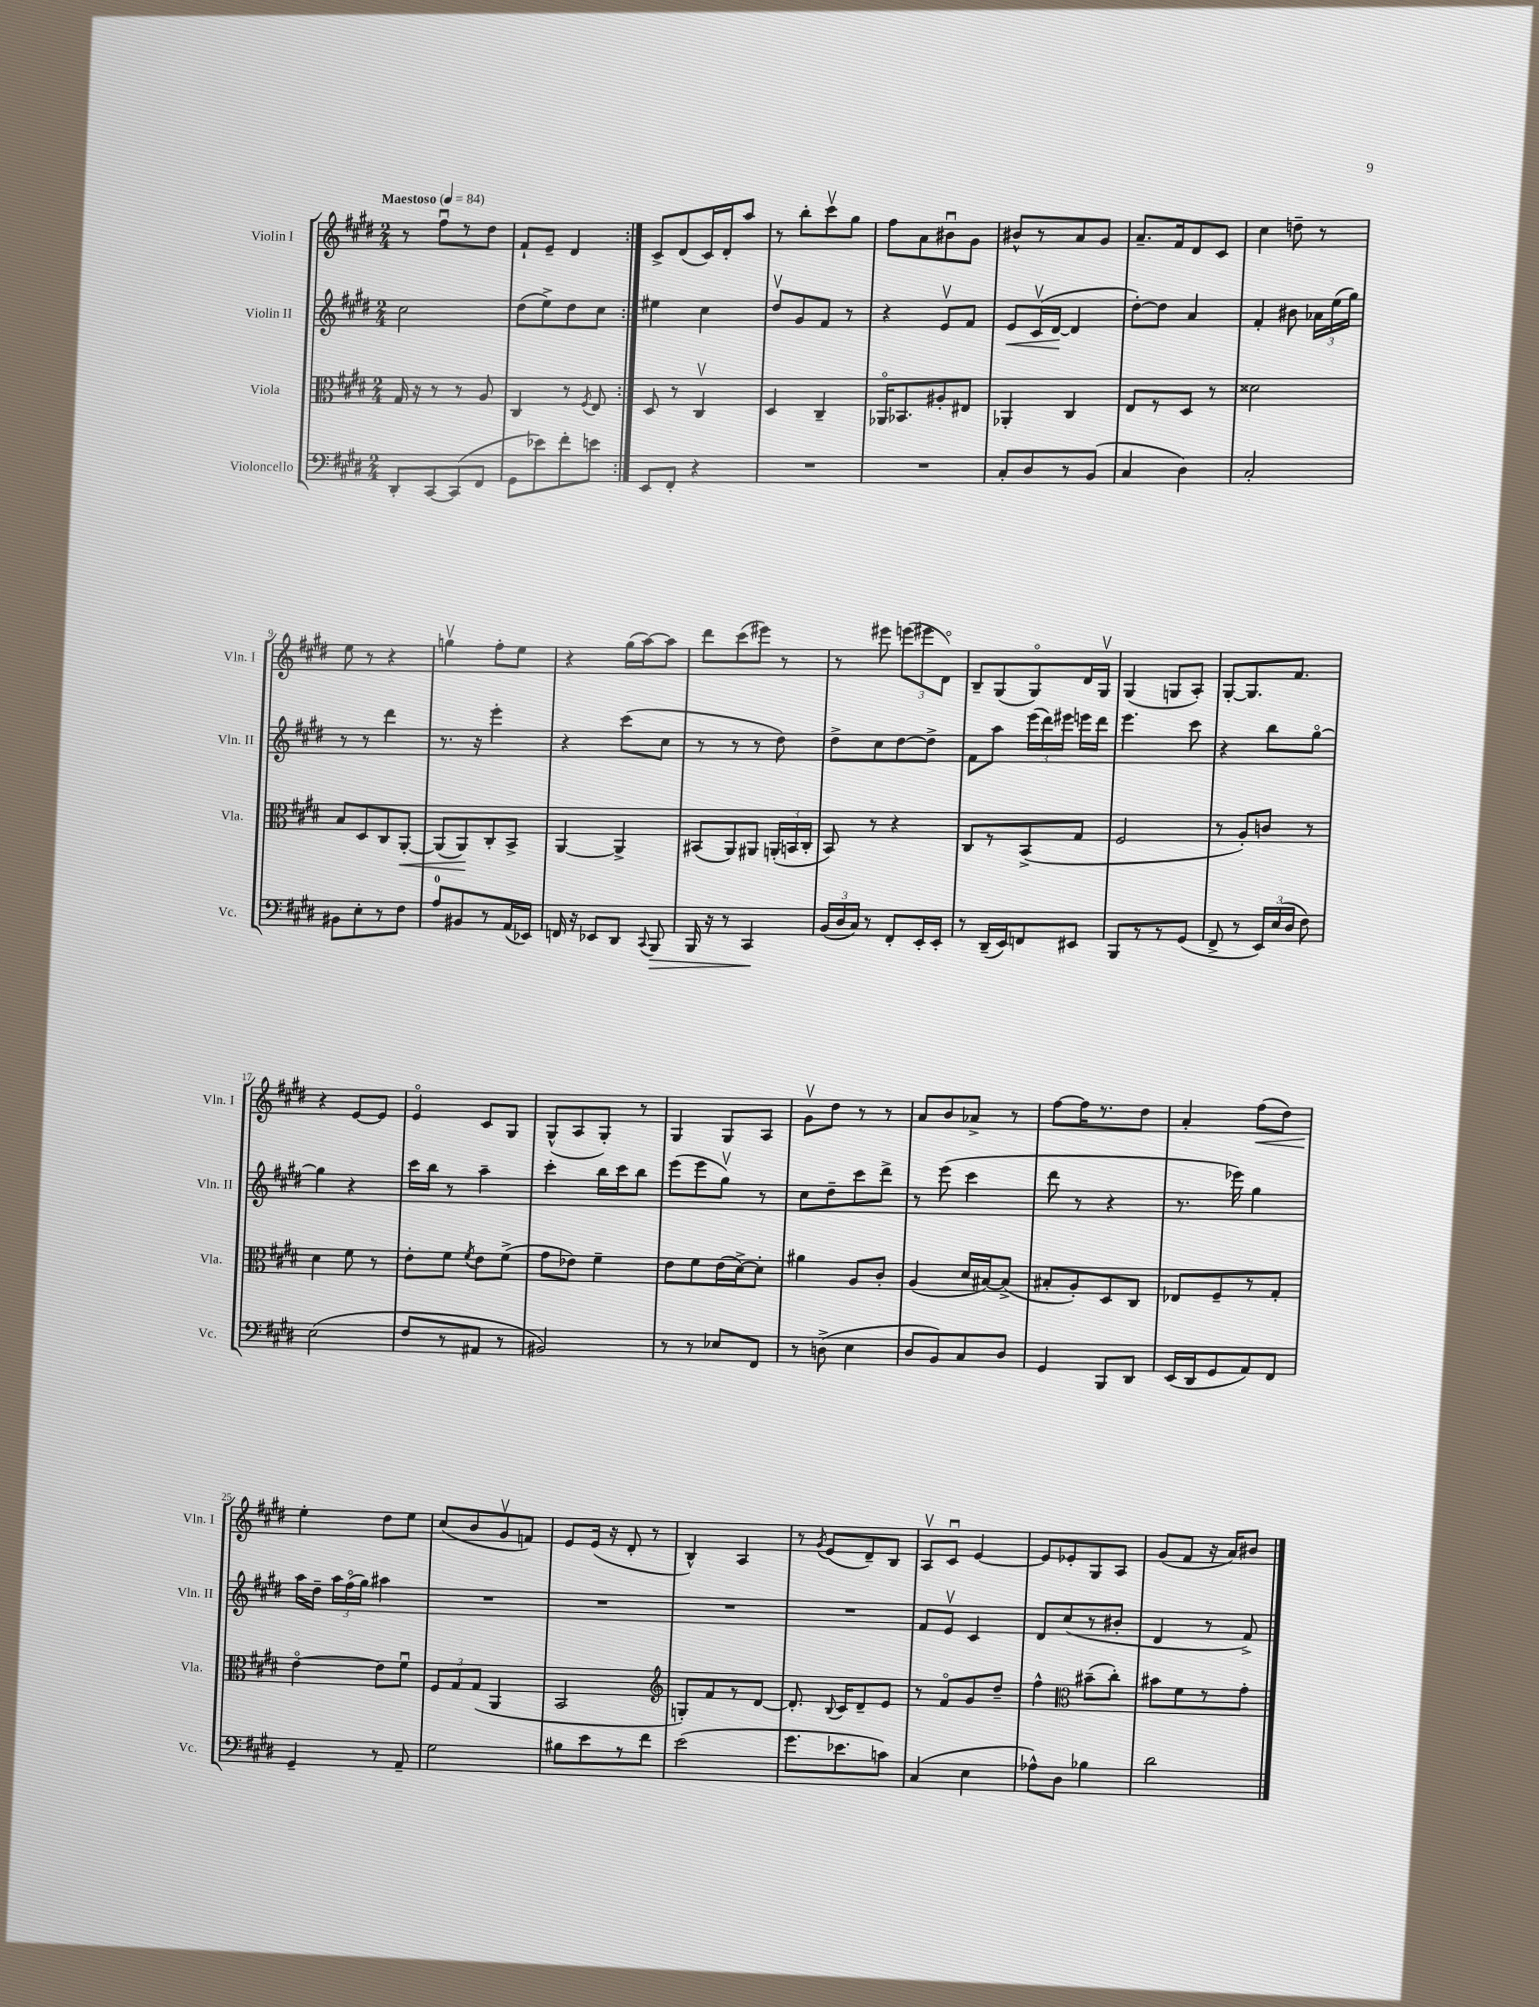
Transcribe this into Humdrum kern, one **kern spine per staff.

**kern	**kern	**kern	**kern
*staff4	*staff3	*staff2	*staff1
*clefF4	*clefC3	*clefG2	*clefG2
*k[f#c#g#d#]	*k[f#c#g#d#]	*k[f#c#g#d#]	*k[f#c#g#d#]
*M2/4	*M2/4	*M2/4	*M2/4
*MM84	*MM84	*MM84	*MM84
8DD#'	16G#	2cc#	8r
.	16r	.	.
[8CC#	8r	.	8ff#u
(8CC#]	8r	.	8r
8FF#	8A	.	8dd#
=	=	=	=
8GG#	4C#	(8dd#	8f#`
8e-)	.	8ee^)	8e~
8f#'	8r	8dd#	4d#
.	8qF#	.	.
8e	8E	8cc#	.
=:|!	=:|!	=:|!	=:|!
8EE	8D#	4ee#	8c#^
8FF#'	8r	.	(8d#
4r	4C#v	4cc#	16c#)
.	.	.	16d#'
.	.	.	8aa
=	=	=	=
2r	4D#	8dd#v	8r
.	.	8g#	8bb'
.	4C#~	8f#	8ccc#v
.	.	8r	8gg#
=	=	=	=
2r	16AA-o	4r	8ff#
.	8.BB-	.	.
.	.	.	8a
.	8A#'	8ev	8b#u
.	8E#	8f#	8g#
=	=	=	=
8C#'	4AA-'	8e	8b#^^
8D#	.	(16c#v	8r
.	.	[16d#	.
8r	4C#	4d#]	8a
(8BB	.	.	8g#
=	=	=	=
4C#	8E	[8dd#')	8.a~
.	8r	8dd#]	.
.	.	.	16f#
4D#)	8D#	4a	8d#
.	8r	.	8c#
=	=	=	=
2C#'	2d##	4f#'	4cc#
.	.	8b#	8dd~
.	.	24a-	8r
.	.	(24ee	.
.	.	24gg#)	.
=	=	=	=
8BB#	8B	8r	8ee
8E'	8D#	8r	8r
8r	8C#	4ddd#	4r
8F#	[8AA'	.	.
=	=	=	=
8A	(8AA]	8.r	4ggv
8BB#	8AA)	.	.
.	.	16r	.
8r	8C#'	4eee'	8ff#'
(16AA	8BB^	.	8ee
16EE-)	.	.	.
=	=	=	=
16FF	[4AA	4r	4r
16r	.	.	.
8EE-	.	.	.
8DD#	4AA^]	(8ccc#	(16gg#
.	.	.	[16aa)
8qqCC#	.	.	.
8BBB	.	8cc#	8aa]
=	=	=	=
16BBB	(8BB#	8r	8ddd#
16r	.	.	.
8r	8AA)	8r	(8ccc#
4CC#	8AA#	8r	8eee#)
.	(24AA'	8dd#)	8r
.	24BB	.	.
.	24C#'	.	.
=	=	=	=
(24BB	8BB)	8dd#^	8r
24D#	.	.	.
24C#)	.	.	.
8r	8r	8cc#	8eee#
8FF#'	4r	[8dd#	(12eee
.	.	.	12eee#
16EE'	.	8dd#^]	.
.	.	.	12d#o)
16EE'	.	.	.
=	=	=	=
8r	8C#	8f#	8B~
(16DD#~	8r	8aa	(8G#
16EE)	.	.	.
8FF	(8BB^	(24eee	8G#o)
.	.	24ddd#)	.
.	.	24eee#	.
8EE#	8G#	16eee	16d#
.	.	16ddd#	16G#v
=	=	=	=
8BBB	2F#	4.eee	(4G#
8r	.	.	.
8r	.	.	8G
(8GG#	.	8ccc#	8A')
=	=	=	=
8FF#^	8r	4r	[8G#'
8r	8A')	.	8.G#]
24EE)	8c	8bb	.
(24E	.	.	.
.	.	.	8.f#
24D#	.	.	.
8F#)	8r	[8gg#o	.
=	=	=	=
(2E	4d#	4gg#]	4r
.	8f#	4r	[8e
.	8r	.	8e]
=	=	=	=
8F#	8e'	16ccc#	4eo
.	.	16bb	.
8r	8f#	8r	.
.	8qf#	.	.
8AA#	8e	4aa~	8c#
8r	(8f#^	.	8G#
=	=	=	=
2BB#)	8g#	4ccc#'	(8G#^^
.	8e-)	.	8A
.	4f#~	16bb	8G#')
.	.	16ccc#	.
.	.	8bb	8r
=	=	=	=
8r	8e	(8eee	4G#
8r	8f#	8eee	.
8E-	(16e	8gg#v)	8G#
.	[16d#^)	.	.
8FF#	8d#']	8r	8A
=	=	=	=
8r	4a#	8cc#	8g#v
(8D^	.	8dd#~	8dd#
4E	8A	8ccc#	8r
.	8c#'	8ddd#^	8r
=	=	=	=
8D#	(4A	8r	8a
8BB)	.	(8eee	8b
8C#	16d#	4ccc#	8a-^
.	[16B#)	.	.
8D#	(8B#^]	.	8r
=	=	=	=
4GG#	8B#'	8ddd#	[8ff#
.	8A')	8r	16ff#]
.	.	.	8.r
8BBB	8D#	4r	.
8DD#	8C#	.	8dd#
=	=	=	=
(16EE	8E-	8.r	4a'
16DD#	.	.	.
8GG#	8F#~	.	.
.	.	16eee-)	.
8AA)	8r	4gg#	(8ff#
8FF#	8G#'	.	8dd#)
=	=	=	=
4GG#~	[4eo	16aa	4ee'
.	.	16dd#~	.
.	.	24aa	.
.	.	(24ff#o	.
.	.	24gg#)	.
8r	8e]	4aa#	8dd#
8AA~	8f#u	.	8ee
=	=	=	=
2G#	12F#	2r	(8cc#
.	12G#	.	.
.	.	.	8b
.	(12G#	.	.
.	4AA	.	8g#v
.	.	.	8f)
=	=	=	=
8B#	2BB	2r	8e
8e	.	.	(16e
.	.	.	16r
8r	.	.	8d#'
8f#	.	.	8r
=	=	=	=
*	*clefG2	*	*
(2e	8G')	2r	4B^^)
.	8f#	.	.
.	8r	.	4A
.	[8d#	.	.
=	=	=	=
8.g#	8.d#']	2r	8r
.	.	.	8qg#
.	.	.	(8e
.	8qqB	.	.
8.e-	16c#	.	.
.	8d#~	.	8d#~)
8c)	8e	.	8B
=	=	=	=
(4C#	8r	8f#	8Av
.	8f#o	8ev	8c#u
4E	8g#	4c#	[4e
.	8dd#~	.	.
=	=	=	=
8A-^^)	4ff#^^	8d#	8e]
8D#	.	(8cc#	8e-'
*	*clefC3	*	*
4B-	(8b#~	8r	8G#
.	8cc#')	8b#'	8A
=	=	=	=
2d#	8b#	4d#	(8g#
.	8f#	.	8f#
.	8r	8r	16r
.	.	.	16a)
.	8g#'	8f#^)	8b#
==	==	==	==
*-	*-	*-	*-
